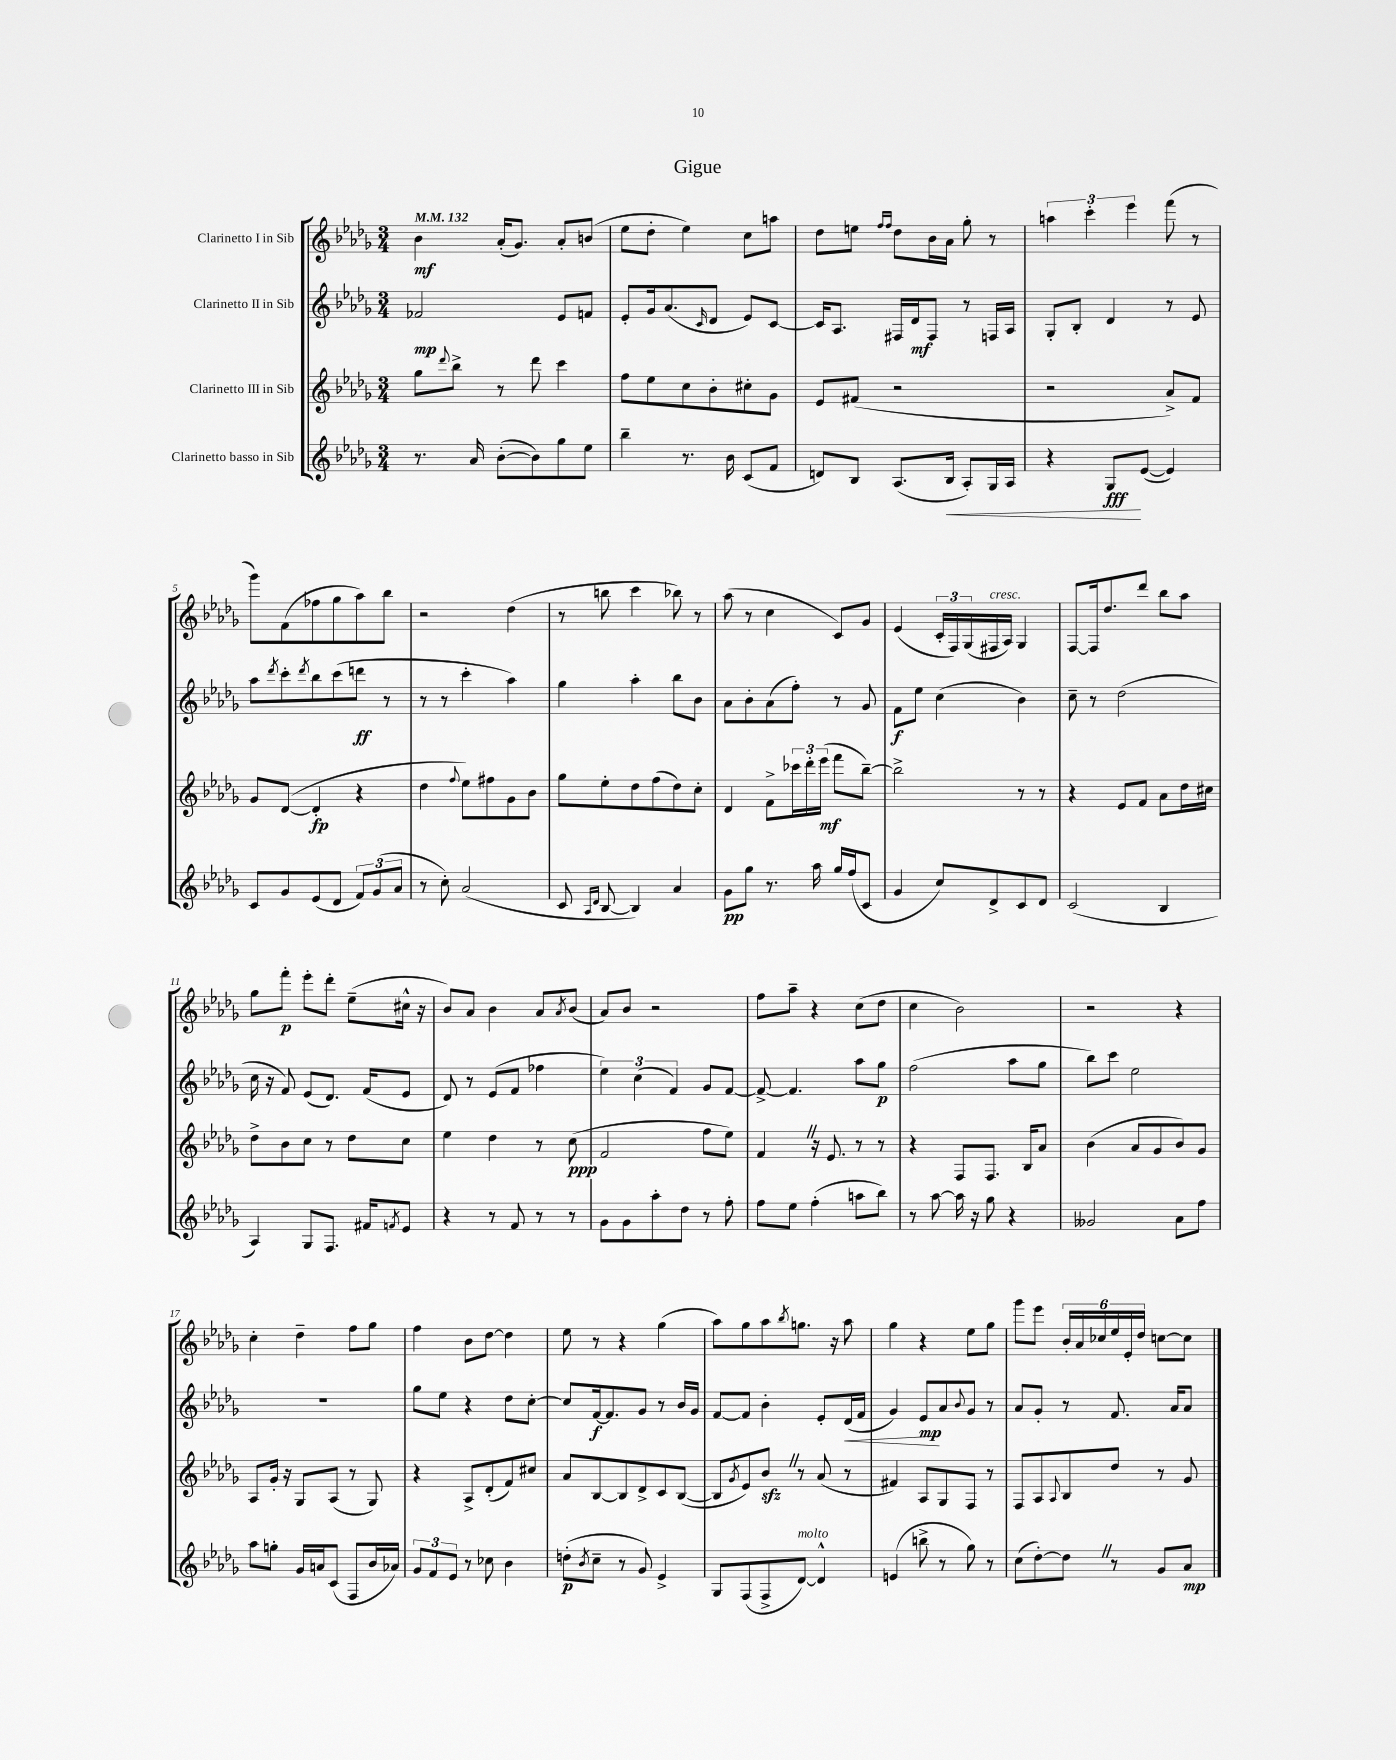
\header { title = "Gigue" }
<<
\new StaffGroup <<
\new Staff = "s0" \with { instrumentName = "Clarinetto I in Sib" } {
    \clef treble \key des \major \numericTimeSignature \time 3/4 \tempo 4 = 132
    bes'4\mf aes'16-.( ges'8.) aes'8-. b'8( |
    ees''8 des''8-. ees''4) c''8 a''8 |
    des''8 e''8 \grace { f''16 f''16 } des''8 bes'16 aes'16 ges''8-. r8 |
    \tuplet 3/2 { a''4 c'''4-. ees'''4 } f'''8( r8 |
    ges'''8) f'8( fes''8 ges''8 aes''8) bes''8 |
    r2 des''4( |
    r8 b''8 c'''4 bes''8) r8 |
    aes''8( r8 c''4 c'8) ges'8 |
    ees'4( \tuplet 3/2 { c'16-. f16) ges16( } fis16^\markup { \italic "cresc." } aes16) ges4 |
    f8~ f16 des''8. des'''8 bes''8 aes''8 |
    ges''8 f'''8-.\p ees'''8-. des'''8-. ees''8--( cis''16-^ r16 |
    bes'8) aes'8 bes'4 aes'8 \acciaccatura { aes'8 } bes'8( |
    aes'8) bes'8 r2 |
    f''8 aes''8-- r4 c''8( des''8 |
    c''4 bes'2) |
    r2 r4 |
    c''4-. des''4-- f''8 ges''8 |
    f''4 bes'8 des''8~ des''4 |
    ees''8 r8 r4 ges''4( |
    aes''8) ges''8 aes''8 \acciaccatura { bes''8 } g''8. r16 aes''8 |
    ges''4 r4 ees''8 ges''8 |
    ges'''8 ees'''8 \tuplet 6/4 { bes'16-. aes'16 ces''16 ees''16 ees'16-. des''16 } c''8~ c''8 \bar "|." |
}
\new Staff = "s1" \with { instrumentName = "Clarinetto II in Sib" } {
    \clef treble \key des \major \numericTimeSignature \time 3/4
    fes'2\mp ees'8 f'8 |
    ees'8-. ges'16 aes'8.( \grace { c'16 } des'8 ees'8) c'8~ |
    c'16 aes8. fis16 des'16\mf fis8 r8 f16 aes16 |
    ges8-. bes8-. des'4 r8 ees'8 |
    aes''8 \acciaccatura { des'''8 } c'''8-. \acciaccatura { des'''8 } bes''8 c'''8( d'''8\ff r8 |
    r8 r8 c'''4-. aes''4) |
    ges''4 aes''4-. bes''8 bes'8 |
    aes'8 bes'8-. aes'8( f''8-.) r8 ges'8 |
    f'8\f ees''8 c''4( bes'4) |
    c''8-- r8 des''2( |
    c''16 r16 f'8) ees'8( des'8.) f'16( ees'8 |
    des'8) r8 ees'8( f'8 fes''4 |
    \tuplet 3/2 { ees''4) c''4( f'4) } ges'8 f'8~ |
    f'8~-> f'4. aes''8 ges''8\p |
    f''2( aes''8 ges''8 |
    bes''8) c'''8 ees''2 |
    R2. |
    ges''8 ees''8 r4 des''8 c''8~-. |
    c''8 f'16~\f f'8. ges'8 r8 bes'16 ges'16 |
    f'8~ f'8 bes'4-. ees'8-. des'16\<( f'16 |
    ges'4) ees'8\mp\! aes'8 \appoggiatura { bes'8 } ges'8 r8 |
    aes'8 ges'8-. r8 f'8. aes'16 aes'8 \bar "|." |
}
\new Staff = "s2" \with { instrumentName = "Clarinetto III in Sib" } {
    \clef treble \key des \major \numericTimeSignature \time 3/4
    ges''8 \appoggiatura { des'''8 } bes''8-> r8 des'''8 c'''4 |
    f''8 ees''8 c''8 bes'8-. cis''8-. ges'8 |
    ees'8 fis'8( r2 |
    r2 aes'8->) f'8 |
    ges'8 des'8~( des'4-.\fp r4 |
    des''4 \appoggiatura { f''8 } ees''8) fis''8 ges'8 bes'8 |
    ges''8 ees''8-. des''8 f''8( des''8) c''8-. |
    des'4 f'8-> \tuplet 3/2 { ces'''16 des'''16-. ees'''16\mf( } f'''8 bes''8~--) |
    bes''2-> r8 r8 |
    r4 ees'8 f'8 aes'8 des''16 cis''16 |
    des''8-> bes'8 c''8 r8 des''8 c''8 |
    ees''4 des''4 r8 c''8\ppp( |
    f'2 f''8 ees''8) |
    f'4 \once \override BreathingSign.text = \markup { \musicglyph "scripts.caesura.straight" } \breathe r16 ees'8. r8 r8 |
    r4 f8 f8. bes16 aes'8 |
    bes'4( aes'8 ges'8 bes'8) ges'8 |
    aes8 ges'16-. r16 ges8 aes8( r8 ges8) |
    r4 aes8-> des'8-.( f'8) cis''8 |
    aes'8 bes8~ bes8 des'8-> c'8 bes8~( |
    bes8 \acciaccatura { ges'8 } ees'8) bes'8\sfz \once \override BreathingSign.text = \markup { \musicglyph "scripts.caesura.straight" } \breathe r8 aes'8( r8 |
    fis'4) aes8 ges8 f8 r8 |
    f8 aes8 \appoggiatura { aes8 } bes8 des''8 r8 ges'8 \bar "|." |
}
\new Staff = "s3" \with { instrumentName = "Clarinetto basso in Sib" } {
    \clef treble \key des \major \numericTimeSignature \time 3/4
    r8. aes'16 bes'8~-.( bes'8) ges''8 ees''8 |
    bes''4-- r8. bes'16 c'8( f'8 |
    d'8) bes8 aes8.( bes16\< aes8-.) ges16 aes16 |
    r4 ges8\fff\! ees'8~( ees'4) |
    c'8 ges'8 ees'8( des'8 \tuplet 3/2 { f'8) ges'8( aes'8 } |
    r8 c''8-.) aes'2( |
    c'8 \grace { aes16 des'16 } bes8~ bes4) aes'4 |
    ges'8\pp ges''8 r8. aes''16 ges''16 f''16( c'8 |
    ges'4 c''8) des'8-> c'8 des'8 |
    c'2( bes4 |
    aes4) ges8 f8. fis'16 \acciaccatura { f'8 } ees'8 |
    r4 r8 f'8 r8 r8 |
    ges'8 ges'8 aes''8-. des''8 r8 f''8-. |
    f''8 ees''8 f''4-.( a''8 bes''8) |
    r8 aes''8~ aes''16 r16 ges''8 r4 |
    geses'2 aes'8 f''8 |
    aes''8 g''8-. ges'16 a'16 c'8( f8 bes'16 aes'16) |
    \tuplet 3/2 { ges'8 f'8 ees'8 } r8 ces''8 bes'4 |
    d''8-.\p( \acciaccatura { bes'8 } c''8-- r8 ges'8) ees'4-> |
    ges8 f8( f8-> des'8~^\markup { \italic "molto" }) des'4-^ |
    e'4( b''8-> r8 ges''8) r8 |
    c''8( des''8~-.) des''8 \once \override BreathingSign.text = \markup { \musicglyph "scripts.caesura.straight" } \breathe r8 ges'8 aes'8\mp \bar "|." |
}
>>
>>
